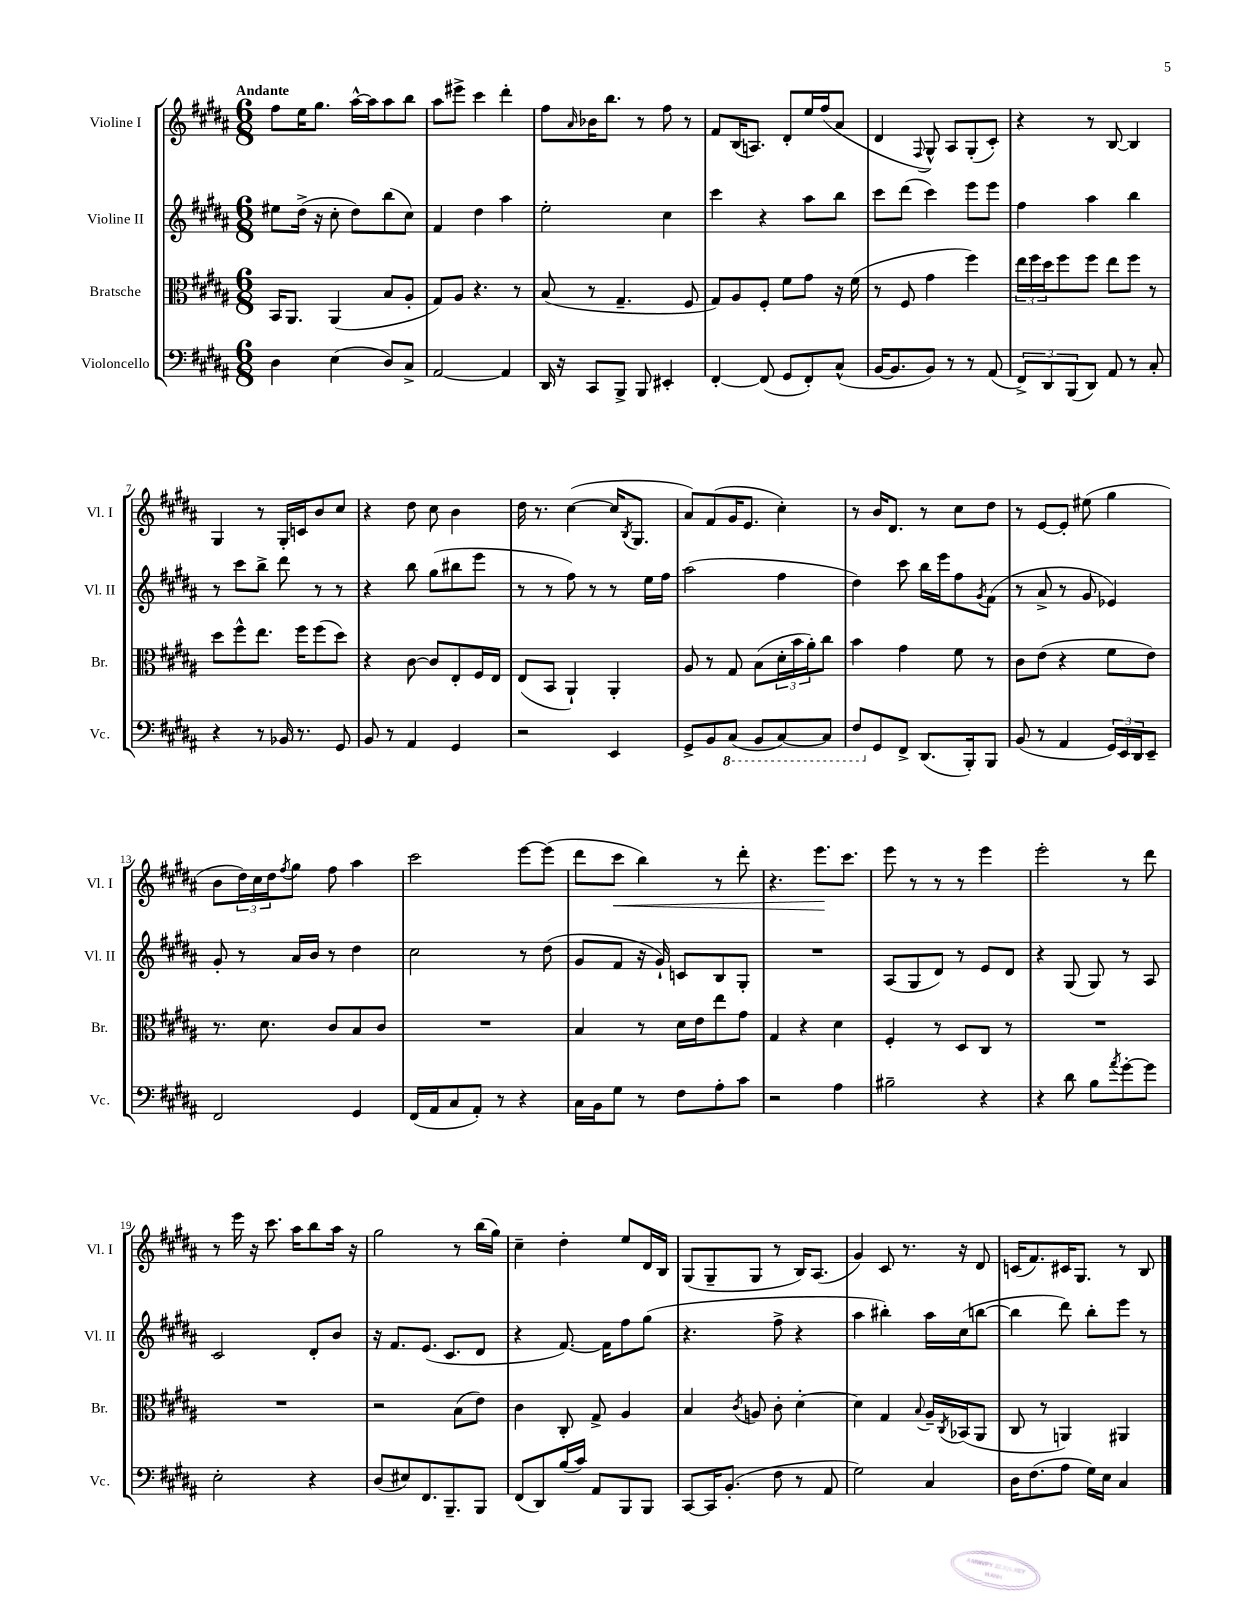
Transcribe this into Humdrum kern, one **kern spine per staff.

**kern	**kern	**kern	**kern
*staff4	*staff3	*staff2	*staff1
*clefF4	*clefC3	*clefG2	*clefG2
*k[f#c#g#d#a#]	*k[f#c#g#d#a#]	*k[f#c#g#d#a#]	*k[f#c#g#d#a#]
*M6/8	*M6/8	*M6/8	*M6/8
4D#	16BB	8ee#	8ff#
.	8.AA#	.	.
.	.	(16dd#^	16ee
.	.	16r	8.gg#
(4E	(4AA#	8cc#'	.
.	.	8dd#)	[16aa#^^
.	.	.	16aa#]
8D#)	8B	(8bb	8aa#
8C#^	8A#'	8cc#)	8bb
=	=	=	=
[2AA#	8G#)	4f#	8aa#
.	8A#	.	8eee#^
.	4.r	4dd#	4ccc#
4AA#]	.	4aa#	4ddd#'
.	8r	.	.
=	=	=	=
16DD#	(8B	2ee'	8ff#
16r	.	.	.
.	.	.	16qqa#
8CC#	8r	.	16b-
.	.	.	8.bb
8BBB^	4.G#~	.	.
8BBB	.	.	8r
4EE#'	.	4cc#	8ff#
.	8F#	.	8r
=	=	=	=
[4FF#'	8G#)	4ccc#	8f#
.	8A#	.	(16B
.	.	.	8.A)
(8FF#]	8F#'	4r	.
8GG#	8f#	.	8d#'
8FF#')	8g#	8aa#	16ee
.	.	.	(16ff#
(8C#^^	16r	8bb	8a#
.	(16f#	.	.
=	=	=	=
[16BB	8r	8ccc#	4d#
8.BB]	.	.	.
.	8F#	(8ddd#	.
.	.	.	8qqF#
8BB)	4g#	4ccc#)	8G#^^)
8r	.	.	8A#
8r	4ff#)	8eee	(8G#'
(8AA#	.	8eee	8c#')
=	=	=	=
12FF#^)	24ee	4ff#	4r
.	24ff#	.	.
12DD#	24dd#	.	.
.	8ff#	.	.
(12BBB	.	.	.
8DD#)	8ff#	4aa#	8r
8AA#	8ee	.	[8B
8r	8ff#	4bb	4B]
8C#'	8r	.	.
=	=	=	=
4r	8dd#	8r	4G#
.	8ff#^^	8ccc#	.
8r	8.ee	8bb^	8r
16BB-	.	8ddd#	16G#'
8.r	16ff#	.	16c
.	(8ff#	8r	8b
8GG#	8dd#)	8r	8cc#
=	=	=	=
8BB	4r	4r	4r
8r	.	.	.
4AA#	[8c#	8bb	8dd#
.	8c#]	(8gg#	8cc#
4GG#	8E'	8bb#	4b
.	16F#	8eee	.
.	16E	.	.
=	=	=	=
2r	(8E	8r	16dd#
.	.	.	8.r
.	8BB	8r	.
.	4AA#`)	8ff#)	([4cc#
.	.	8r	.
4EE	4AA#'	8r	16cc#]
.	.	.	8qB
.	.	.	8.G#
.	.	16ee	.
.	.	16ff#	.
=	=	=	=
8GG#^	8A#	(2aa#	8a#)
8BB	8r	.	(8f#
(8CC#	8G#	.	16g#
.	.	.	8.e
8BBB	(8B	.	.
[8CC#)	24d#'	4ff#	4cc#')
.	24b	.	.
.	24a#')	.	.
8CC#]	8cc#	.	.
=	=	=	=
8FF#	4b	4dd#)	8r
8GG#	.	.	16b
.	.	.	8.d#
8FF#^	4g#	8ccc#	.
(8.DD#	.	16bb	8r
.	.	16eee	.
.	8f#	8ff#	8cc#
16BBB')	.	.	.
.	.	8qg#	.
8BBB	8r	(8f#	8dd#
=	=	=	=
(8BB	8c#	8r	8r
8r	(8e	8a#^	[8e
4AA#	4r	8r	8e']
.	.	8g#	(8ee#
24GG#)	8f#	4e-)	4gg#
24EE	.	.	.
24DD#	.	.	.
8EE~	8e)	.	.
=	=	=	=
2FF#	8.r	8g#'	8b
.	.	8r	24dd#)
.	.	.	24cc#
.	8.d#	.	.
.	.	.	24dd#
.	.	.	8qff#
.	.	16a#	8gg#
.	.	16b	.
.	8c#	8r	8ff#
4GG#	8B	4dd#	4aa#
.	8c#	.	.
=	=	=	=
(16FF#	2.r	2cc#	2ccc#
16AA#	.	.	.
8C#	.	.	.
8AA#')	.	.	.
8r	.	.	.
4r	.	8r	[8eee
.	.	(8dd#	(8eee]
=	=	=	=
16C#	4B	8g#	8ddd#
16BB	.	.	.
8G#	.	8f#	8ccc#
8r	8r	16r	4bb)
.	.	16g#`)	.
8F#	16d#	8c	.
.	16e	.	.
8A#'	8ee	8B	8r
8c#	8g#	8G#'	8ddd#'
=	=	=	=
2r	4G#	2.r	4.r
.	4r	.	.
.	.	.	8.eee
4A#	4d#	.	.
.	.	.	8.ccc#
=	=	=	=
2B#~	4F#'	(8A#	8eee
.	.	8G#	8r
.	8r	8d#)	8r
.	8D#	8r	8r
4r	8C#	8e	4eee
.	8r	8d#	.
=	=	=	=
4r	2.r	4r	2eee'
8d#	.	(8G#	.
8B	.	8G#)	.
8qa#	.	.	.
[8g#'	.	8r	8r
8g#]	.	8A#	8ddd#
=	=	=	=
2E'	2.r	2c#	8r
.	.	.	16eee
.	.	.	16r
.	.	.	8.ccc#
.	.	.	16aa#
4r	.	8d#'	8bb
.	.	8b	16aa#
.	.	.	16r
=	=	=	=
(8D#	2r	16r	2gg#
.	.	8.f#	.
8E#)	.	.	.
8.FF#	.	(8.e	.
8.BBB~	.	8.c#	.
.	(8B	.	8r
8BBB	8e)	8d#	(16bb
.	.	.	16gg#)
=	=	=	=
(8FF#	4c#	4r	4cc#~
8DD#)	.	.	.
(16B	8C#'	[8.f#)	4dd#'
16c#)	.	.	.
8AA#	8G#^	.	.
.	.	16f#]	.
8BBB	4A#	8ff#	8ee
8BBB	.	(8gg#	16d#
.	.	.	16B
=	=	=	=
[8CC#	4B	4.r	(8G#
16CC#]	.	.	8G#~
(8.BB'	.	.	.
.	8qc#	.	.
.	8A	.	8G#
8F#	8c#'	8ff#^	8r
8r	[4d#'	4r	16B)
.	.	.	(8.A#
8AA#	.	.	.
=	=	=	=
2G#)	4d#]	4aa#	4g#)
.	4G#	4bb#')	8c#
.	.	.	8.r
.	8qqB	.	.
4C#	16A#~	16aa#	.
.	8qC#	.	.
.	(16BB-	(16cc#	16r
.	8AA#	[8bb	8d#
=	=	=	=
16D#	8C#	4bb]	(16c
(8.F#	.	.	8.f#)
.	8r	.	.
8A#	4AA)	8ddd#)	16c#
.	.	.	8.G#
16G#)	.	8bb'	.
16E	.	.	.
4C#	4AA#	8eee	8r
.	.	8r	8B
==	==	==	==
*-	*-	*-	*-
